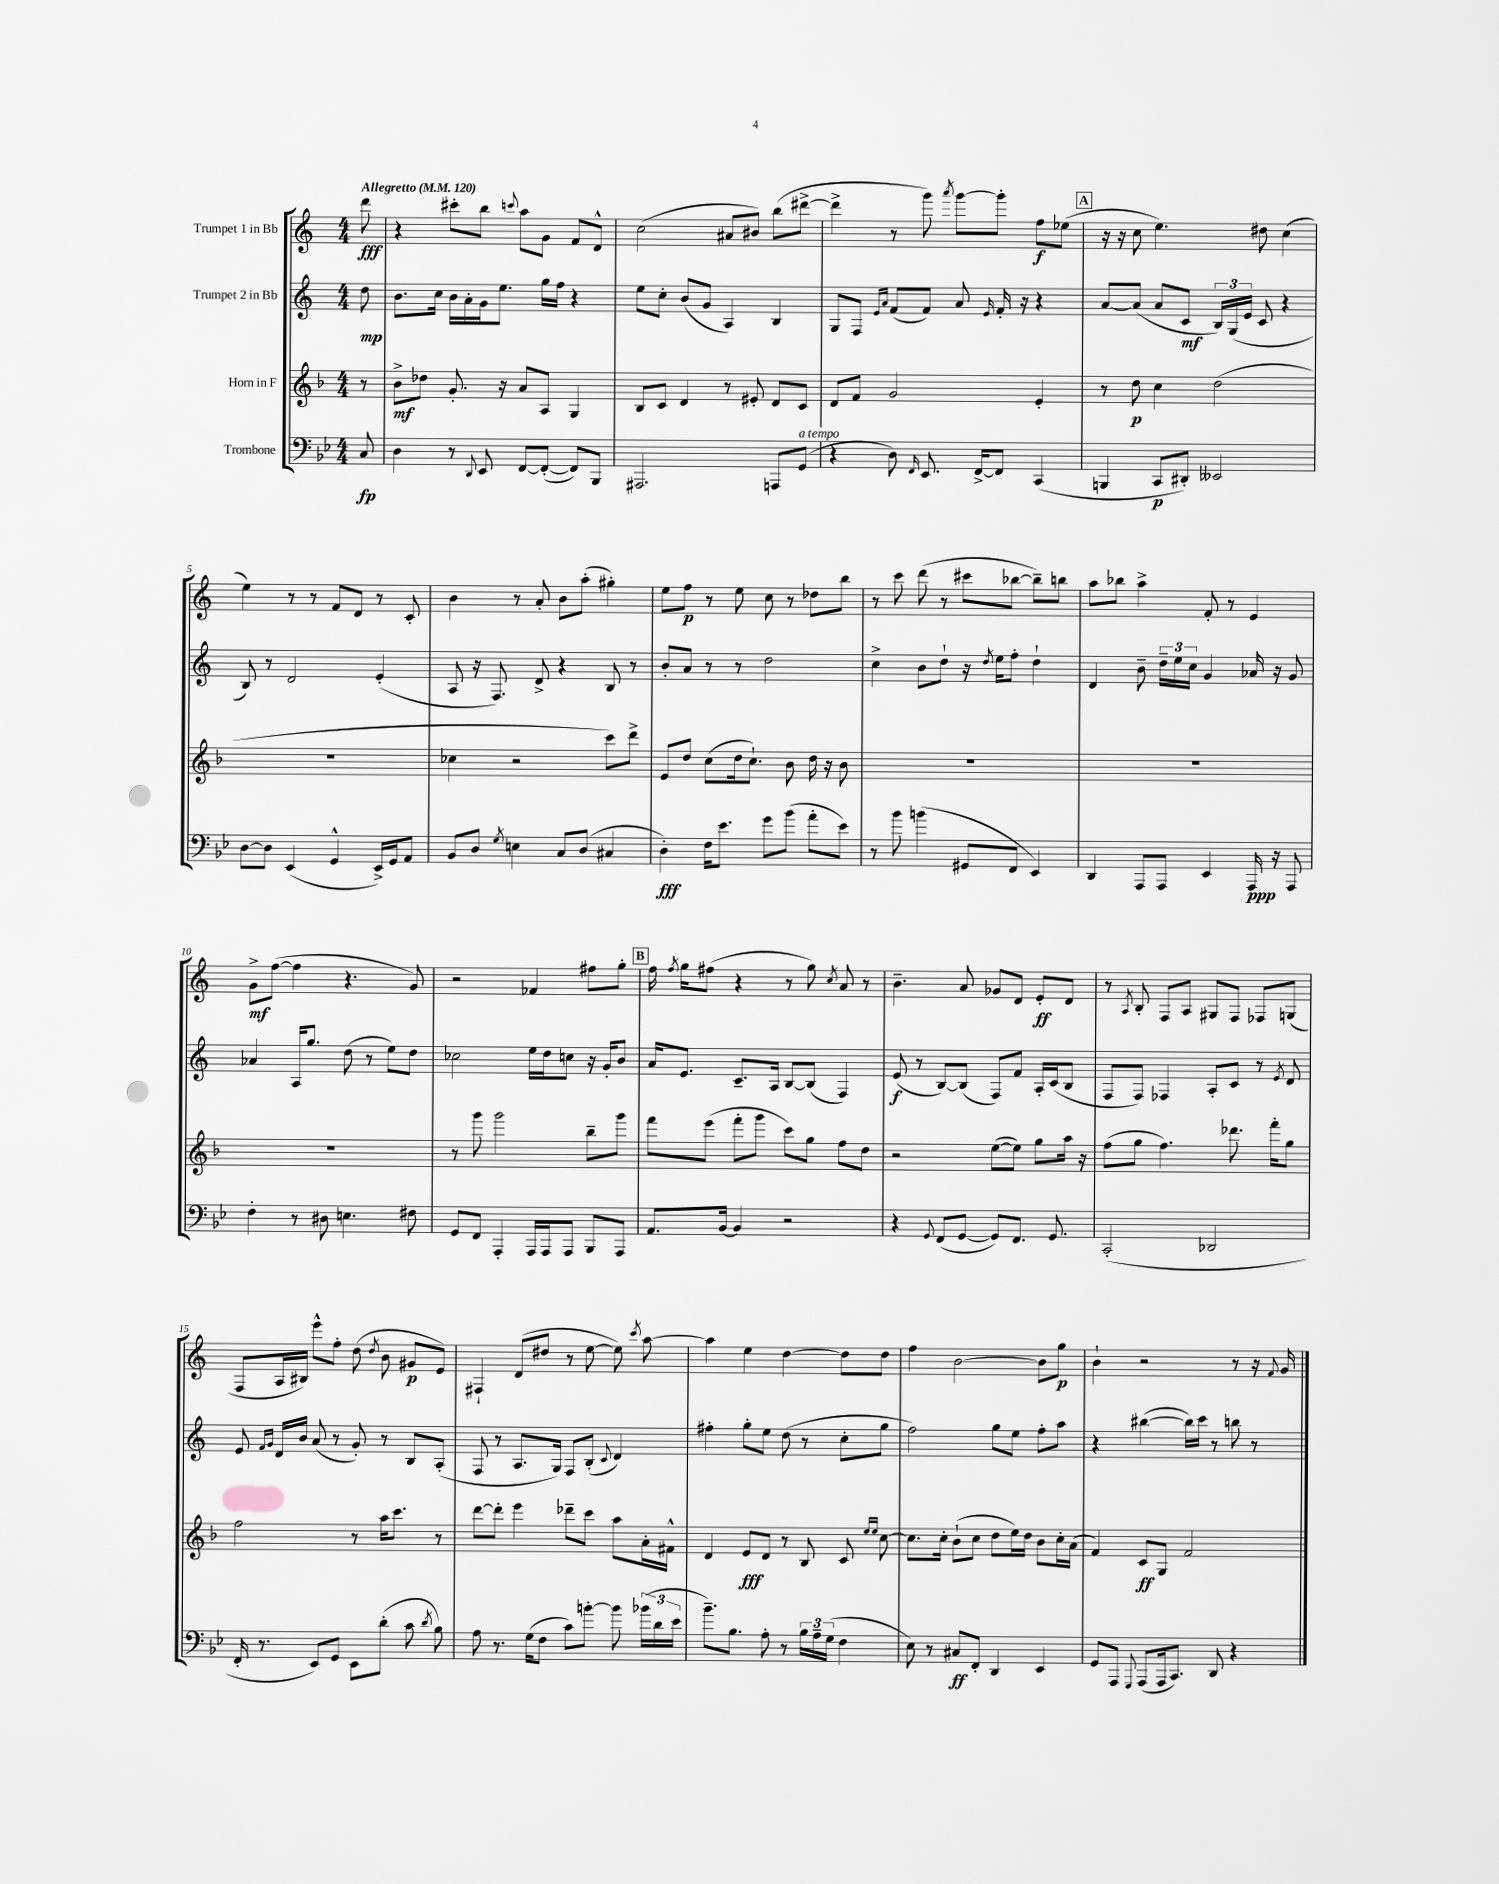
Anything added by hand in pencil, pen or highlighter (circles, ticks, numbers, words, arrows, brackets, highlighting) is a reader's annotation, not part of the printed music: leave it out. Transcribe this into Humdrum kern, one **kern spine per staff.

**kern	**kern	**kern	**kern
*staff4	*staff3	*staff2	*staff1
*clefF4	*clefG2	*clefG2	*clefG2
*k[b-e-]	*k[b-]	*k[]	*k[]
*M4/4	*M4/4	*M4/4	*M4/4
*MM120	*MM120	*MM120	*MM120
8C	8r	8dd	8ddd
=	=	=	=
4D	8b-^	8.b	4r
.	8dd-	.	.
.	.	16cc	.
8r	8.g'	16b	8ccc#'
.	.	16a'	.
8qqDD	.	.	.
8EE-	.	16g	8bb
.	16r	8.ee	.
.	.	.	8qqccc
[8FF	8a	.	8aa
(8FF'_	8A	16gg	8g
.	.	16ff	.
8FF])	4G	4r	8f
8BBB-	.	.	8d^^
=	=	=	=
2.AAA#	8B-	8ee	(2cc
.	8c	8cc'	.
.	4d	(8b	.
.	.	8g	.
.	8r	4A)	8a#
.	8e#'	.	8b#)
8AAA	8d	4B	(8bb
(8GG	8c	.	[8ddd#^
=	=	=	=
4r	8d	8G	4ddd#^]
.	8f	8F	.
.	.	16qqe	.
.	.	16qqa	.
8D)	2g	(8f	8r
16qqFF	.	.	.
8.EE-	.	8f)	8ggg)
.	.	.	8qaaa
.	.	8a	[8ggg
[16FF^	.	.	.
.	.	16qqe	.
8FF]	.	16f'	8ggg']
.	.	16r	.
(4CC	4e'	4r	8ff
.	.	.	(8ee-
=	=	=	=
4BBB	8r	[8a	16r
.	.	.	16r
.	8dd	(8a]	8cc
8CC	4cc	8a	4.ee)
8DD#')	.	8c	.
2EE--	(2dd	24B)	.
.	.	(24G	.
.	.	24e	.
.	.	8c	8dd#
.	.	4r	(4cc
=	=	=	=
[8D	1r	8B)	4ee)
8D]	.	8r	.
(4EE-	.	2d	8r
.	.	.	8r
4GG^^	.	.	8f
.	.	.	8d
16EE-^)	.	(4e'	8r
16GG	.	.	.
8AA	.	.	8c'
=	=	=	=
8BB-	4cc-	8A	4b
8D	.	16r	.
.	.	8.F)	.
8qG	.	.	.
4E	2r	.	8r
.	.	8d^	8a'
8C	.	4r	8b
(8D	.	.	(8aa'
4C#	8ccc)	8B	4gg#')
.	8ddd^	8r	.
=	=	=	=
4D')	8e	8b'	8ee
.	8dd	8a	8ff
16F	(8cc	8r	8r
8.e-	.	.	.
.	16dd	8r	8ee
.	8.cc`)	.	.
8g	.	2dd	8cc
(8b-	8b-	.	8r
8a'	16dd	.	8dd-
.	16r	.	.
8e-)	8b-	.	8bb
=	=	=	=
8r	1r	4cc^	8r
8b-	.	.	8ccc
(4b	.	8b	(8ddd
.	.	8dd`	8r
8GG#	.	16r	8ccc#
.	.	8qdd	.
.	.	16ee	.
8FF	.	8ff'	[8bb-
4EE-)	.	4dd`	8bb-~])
.	.	.	8bb
=	=	=	=
4DD	1r	4d	8aa
.	.	.	8bb-
8AAA	.	8b~	4aa^
8AAA	.	24dd~	.
.	.	24ee	.
.	.	24cc	.
4EE-	.	4g	8f'
.	.	.	8r
16AAA	.	16a-	4e
16r	.	16r	.
8AAA	.	8g	.
=	=	=	=
4F'	1r	4a-	8g^
.	.	.	([8ff
8r	.	16A	4ff]
.	.	8.gg	.
8D#	.	.	.
4.E	.	(8dd	4.r
.	.	8r	.
.	.	8ee)	.
8F#	.	8dd	8g)
=	=	=	=
8GG	8r	2cc-	2r
8FF	8ggg	.	.
4AAA'	2ggg	.	.
16AAA	.	16ee	4f-
16AAA	.	16dd	.
8AAA	.	8cc	.
8BBB-	8bb-~	16r	8ff#
.	.	16g'	.
8AAA	8ggg	8b	8gg'
=	=	=	=
8.AA	8fff	16a	16ff
.	.	.	8qff
.	.	8.e	16gg
.	(8eee	.	(8ff#
[16BB-	.	.	.
4BB-]	8fff'	8.c~	4r
.	8ggg	.	.
.	.	16A	.
2r	8ccc)	[8B	8r
.	8gg	(8B]	8gg)
.	.	.	8qcc
.	8ff	4F)	8a
.	8dd	.	8r
=	=	=	=
4r	2r	(8e	4.b~
.	.	8r	.
8qqGG	.	.	.
(8FF	.	[8B)	.
[8GG	.	(8B]	8a
8GG])	([8ee	8F)	8g-
8.FF	8ee])	8f	8d
.	8gg	16A'	8e'
8.GG	.	(16c	.
.	16aa	8B	8d
.	16r	.	.
=	=	=	=
(2CC'	(8ff	8F	8r
.	.	.	8qA
.	8gg	8F)	8B'
.	4.ff)	4F-	8F
.	.	.	8A
2DD-	.	8A'	8G#
.	8.ddd-	8c	8F
.	.	8r	8F-
.	16fff'	.	.
.	.	8qe	.
.	8gg	8d	(8G
=	=	=	=
16FF'	2ff	8e	8F
8.r	.	.	.
.	.	16qqf	.
.	.	16qqg	.
.	.	16d	16A
.	.	16b	16B#)
8EE-)	.	(8a	8eee^^
8GG	.	8r	8ff'
8EE-	8r	8g')	(8dd
.	.	.	8qdd
(8d'	16aa	8r	8b
.	8.ccc	.	.
8c	.	8B	8g#
8qd	.	.	.
8B-)	8r	(8A'	8e)
=	=	=	=
8A	[8ddd	8F	4F#`
8.r	8ddd']	8r	.
.	4eee	8.A	(8d
(16G	.	.	.
8F	.	.	8dd#
.	.	16G)	.
8c)	8ddd-~	8F	8r
[8b'	8ccc	(8B'	[8ee
.	.	8qqc	.
8b]	8aa	4d)	8ee])
.	.	.	8qccc
(24b-	16a'	.	[8aa
24d	.	.	.
.	16f#^^	.	.
24e-	.	.	.
=	=	=	=
8.b-~)	4d	4ff#'	4aa]
8.B-	.	.	.
.	8e	8gg'	4ee
8A'	8d	8ee	.
8r	8r	(8dd	[4dd
24B-	8B-	8r	.
24A~	.	.	.
(24G	.	.	.
4F	8c	8cc'	8dd]
.	16qqee	.	.
.	16qqee	.	.
.	[8cc	8gg	8dd
=	=	=	=
8E-)	8.cc]	2ff)	4ff
8r	.	.	.
.	16cc'	.	.
8C#	(8b-`	.	[2b
8FF'	8cc	.	.
4DD	8dd	8gg	.
.	16ee)	8ee	.
.	16dd	.	.
4EE-	8b-	8ff'	8b]
.	16cc'	8aa	8gg
.	(16a	.	.
=	=	=	=
8GG	4f)	4r	4b`
8AAA	.	.	.
8qqGGG	.	.	.
(8AAA	8c	([4bb#	2r
16AAA	8G	.	.
8.CC)	.	.	.
.	2f	16bb#])	.
.	.	16ccc	.
8DD	.	8r	.
4r	.	8bb	8r
.	.	8r	16r
.	.	.	8qqf
.	.	.	16g
==	==	==	==
*-	*-	*-	*-
